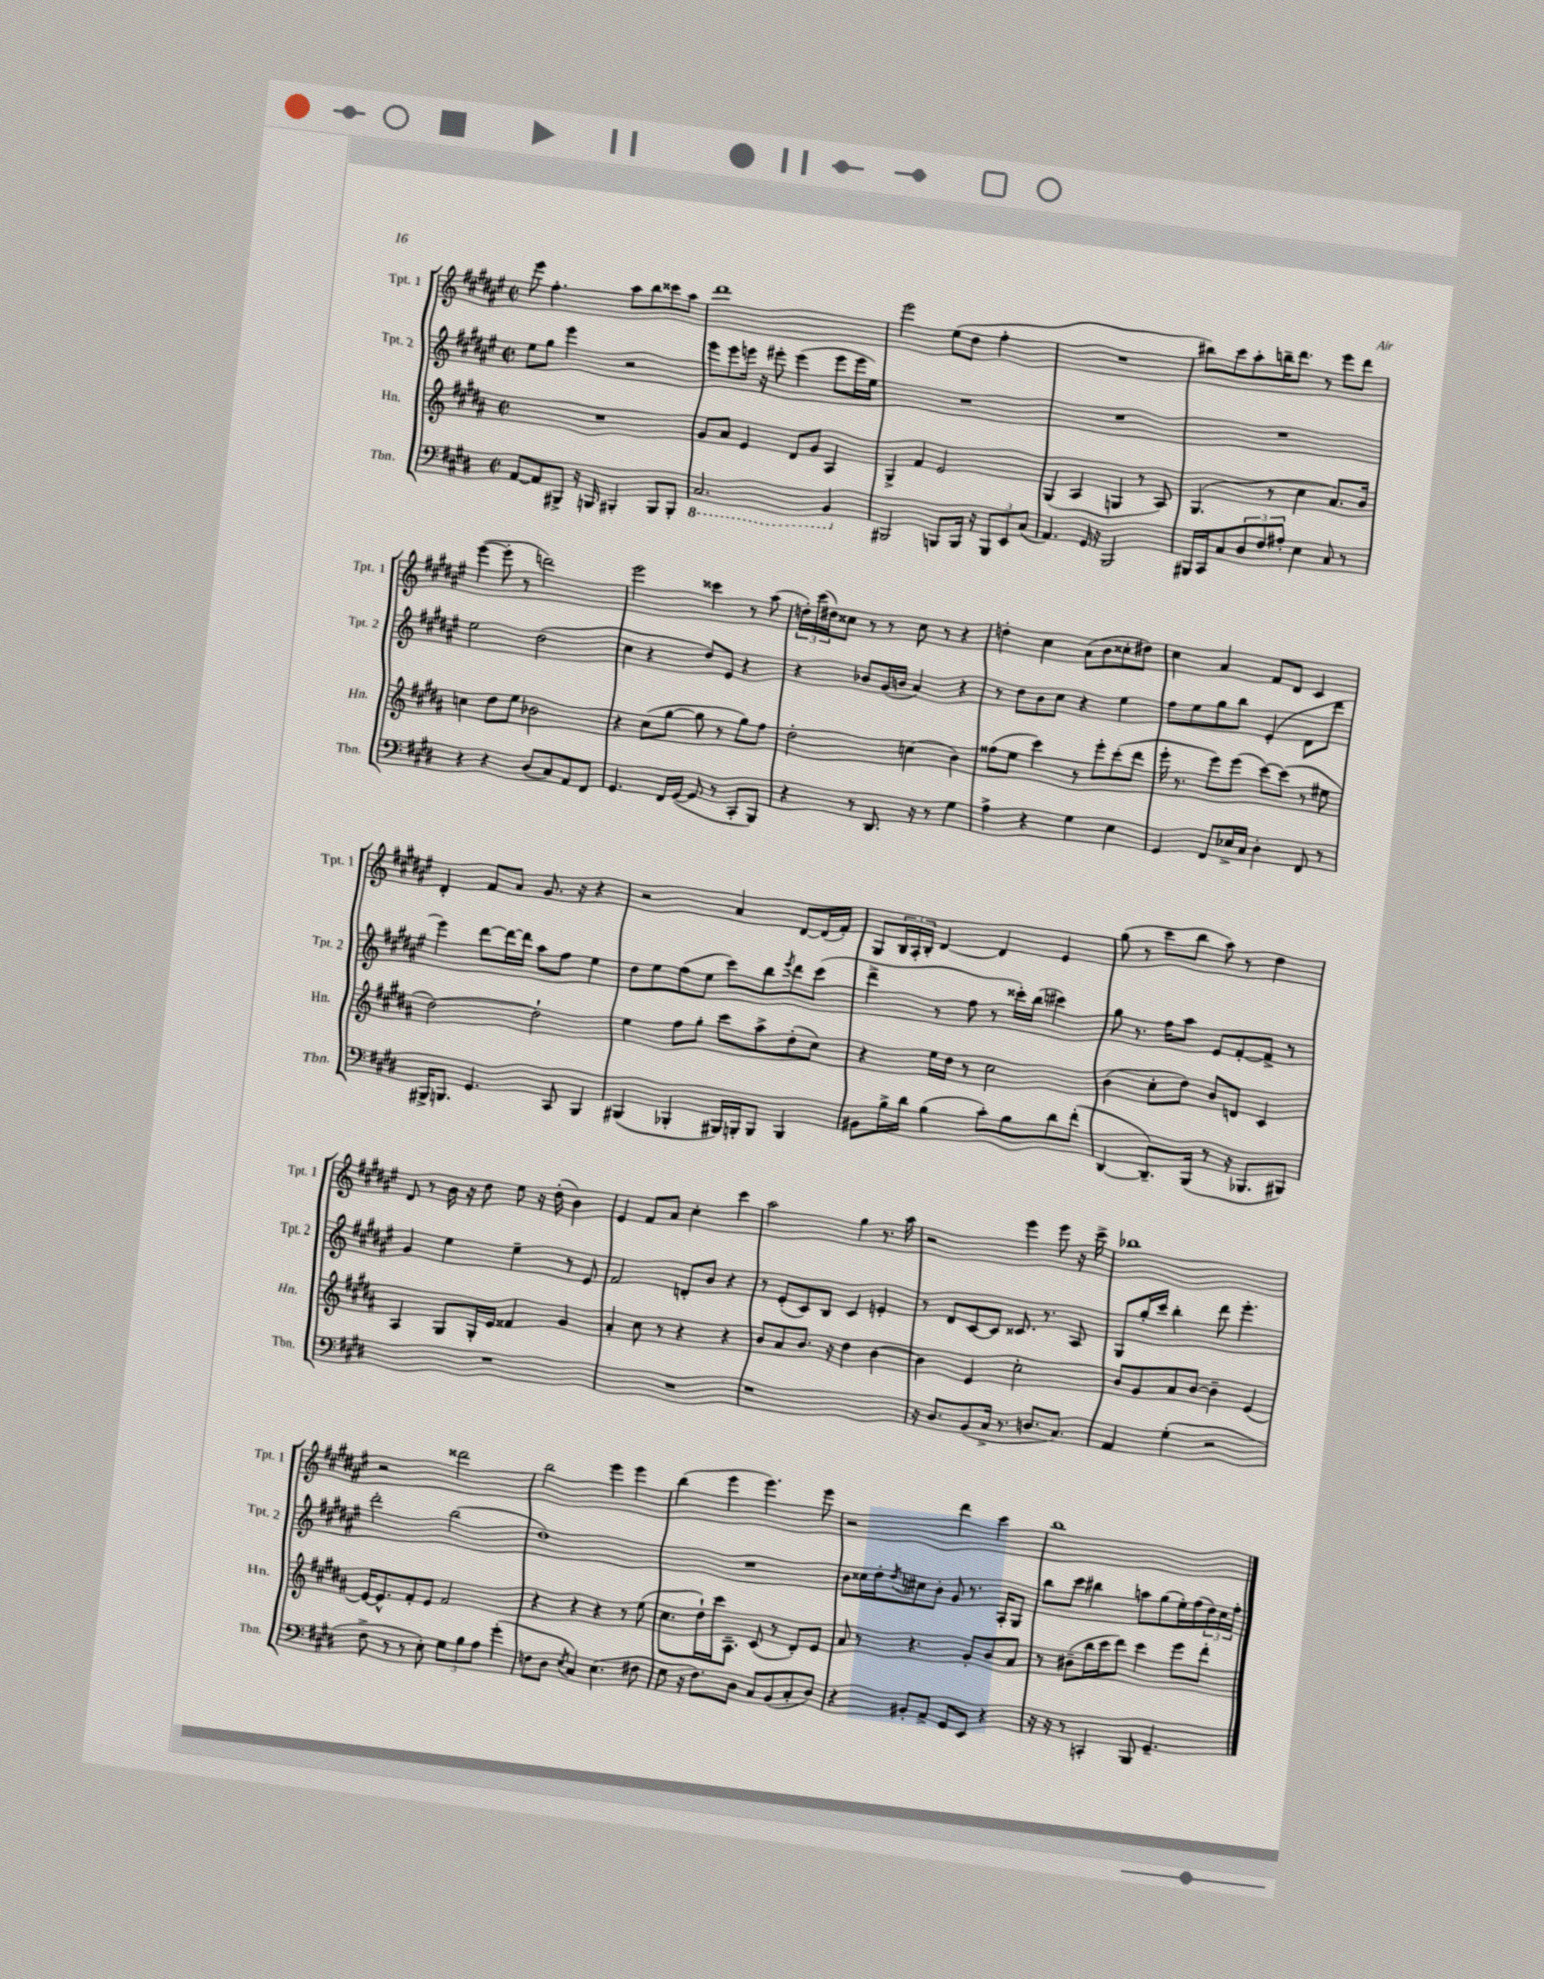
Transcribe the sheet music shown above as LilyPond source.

<<
\new StaffGroup <<
\new Staff = "s0" \with { instrumentName = "Tpt. 1" shortInstrumentName = "Tpt. 1" } {
    \clef treble \key fis \major \defaultTimeSignature \time 2/2
    eis'''8 fis''4.-. ais''8 b''8 cisis'''8 ais''8 |
    dis'''1 |
    eis'''2 eis''8( dis''8 fis''4-. |
    R1 |
    bis''8) cis'''8 ais''8-. b''16-- dis'''8. r8 eis'''8 dis'''8 |
    eis'''4~( eis'''8-. r8 d'''2) |
    eis'''2 cisis'''4 r8 ais''8( |
    \tuplet 3/2 { d''16-.) cis'''16( dis''16) } cisis''8 r8 r8 cisis''8 r8 r4 |
    d''4-. cis''4 ais'8( b'8 cisis''8-. dis''8) |
    cis''4 ais'4 fis'8 dis'8 cis'4 |
    dis'4-. fis'8 ais'8 gis'8. r16 r4 |
    r2 ais'4 dis'8~ dis'16( fis'16-.) |
    gis8 \tuplet 3/2 { b16 ais16-. b16-. } dis'4~ dis'4 eis'4 |
    gis''8( r8 cis'''8 b''8 ais''8) r8 dis''4 |
    dis'8 r8 b'16 r16 dis''8 eis''8 r16 dis''16-.( b'4) |
    eis'4 fis'8 ais'8 cis''4-. cis'''4 |
    ais''2 gis''4 r8. ais''16 |
    r2 eis'''4 eis'''8 r16 cis'''16-> |
    bes''1 |
    r2 disis'''2 |
    b''2 eis'''4 eis'''4 |
    b''4( eis'''4 eis'''4.) eis'''8 |
    r2 dis'''4 cis'''4 |
    b''1 \bar "|." |
}
\new Staff = "s1" \with { instrumentName = "Tpt. 2" shortInstrumentName = "Tpt. 2" } {
    \clef treble \key fis \major \defaultTimeSignature \time 2/2
    eis''8 gis''8 eis'''4 r2 |
    eis'''8 eis'''8 e'''16 r16 eis'''8-. eis'''4( eis'''8 eis'''16 eis''16) |
    R1 |
    R1 |
    R1 |
    eis''2 dis''2( |
    cis''4 r4 dis''8) eis'8 r4 |
    r4 bes'8 gis'16( b'16 ais'4) r4 |
    r8 dis''8 b'8 cis''8 r4 eis''4 |
    fis''8 eis''8 gis''8 b''8 eis'4-.( dis'8 dis'''8 |
    eis'''4) dis'''8~ dis'''16~ dis'''16 ais''8 fis''8 eis''4 |
    dis''8 eis''8 fis''8( eis''8 cis'''8) b''8 \acciaccatura { eis'''8 } dis'''8 cis'''8( |
    dis'''4-> r8 fis''8 r8 cisis'''16-.) b''16( cis'''4) |
    gis''8 r8. fis''16 ais''8 eis'8 fis'8~-. fis'8-> r8 |
    gis'4 eis''4 eis''4-- r8 eis'8 |
    fis'2 d'8-. b'8 r4 |
    r8 eis'8-.( cis'8) b8 cis'4 e'4-. |
    r8 dis'8 cis'8~ cis'8 cisis'8. r8. ais8 |
    gis8 gis''16-. cis'''16 b''4-. dis'''8 eis'''4.-. |
    dis'''2-. b''2( |
    dis''1) |
    R1 |
    b'8 cisis''16 dis''16-. \acciaccatura { dis''8 } cis''8 b'8-. gis'8 r8. ais16-. gis8 |
    b''8 cis'''8 bis''4 a''8 gis''8( eis''16-.) fis''16( \tuplet 3/2 { dis''16) cis''16 fis''16-. } \bar "|." |
}
\new Staff = "s2" \with { instrumentName = "Hn." shortInstrumentName = "Hn." } {
    \clef treble \key b \major \defaultTimeSignature \time 2/2
    R1 |
    gis'8 ais'8 e'4 dis'8 gis'8 ais4 |
    gis4-> fis'4 e'2 |
    gis4( ais4 g4 r8 ais8) |
    gis4.( r8 cis''4 ais'8.) b'16 |
    c''4 dis''8 e''8 bes'2 |
    r4 cis''8( gis''8~ gis''8 r8 gis''8) fis''8 |
    dis''2-. c''4( b'4) |
    fisis''8( e''8 cis'''4) r8 e'''8-. cis'''8-.( dis'''8 |
    e'''16-. r8. e'''8) e'''8( cis'''8~) cis'''8( r8 eis''8 |
    dis''2~) dis''2-! |
    e''4 fis''8 gis''8-. cis'''8 ais''8-> dis''8-.( cis''8) |
    r4 e''16 dis''16 r8 cis''2 |
    b'4( cis''8-. dis''8) b'8 d'8 cis'4 |
    ais4 gis8 gis16-. e'16 fisis'4 gis'4 |
    ais'4-. cis''8 r8 r4 r4 |
    b'8 ais'8 b'8. r16 dis''4 b'4~ |
    b'4 e'4 cis''2-. |
    b'8 gis'8 ais'8 b'8~ b'4-- e'4~ |
    e'16~ e'8.-^ fis'8-. e'8 fis'2 |
    r4 r4 r4 r8 e''8( |
    cis''8. dis''16-!) cis'''16 ais8.-- cis'8( r8 dis'8-.) e'8 |
    ais'8 r8 r4. gis'8-. b'8 ais'8 |
    r8 bis'8--( b''16 cis'''16 dis'''8) cis'''4 e'''8 dis'''8-. \bar "|." |
}
\new Staff = "s3" \with { instrumentName = "Tbn." shortInstrumentName = "Tbn." } {
    \clef bass \key e \major \defaultTimeSignature \time 2/2
    a,8~ a,8 bis,,8-> r16 b,,16 bis,,4-. bis,,8 bis,,8-. |
    \ottava #-1 cis,2. b,,4 \ottava #0 |
    bis,,2 b,,8 b,,16 r16 \tuplet 3/2 { b,,8 e,8 cis8( } |
    a,4.) gis,16 r16 b,,2 |
    bis,,16 cis,16 cis8 \tuplet 3/2 { dis8 fis8 ais8-. } e4 cis8 r8 |
    r4 r4 dis8( cis8) a,8 fis,8 |
    gis,4. fis,16 gis,16~( gis,8 r8 cis,8-. b,,8) |
    r4 r8 dis,8. r16 r8 gis4 |
    a4-> r4 gis4 e4 |
    gis,4 fis,8 ees16-> cis16 dis4-. fis,8 r8 |
    bis,,16-> b,,8. gis,4. cis,8 b,,4 |
    bis,,4( bes,,4-. bis,,16) b,,16-. b,,8 b,,4 |
    bis,8 b16-> dis'16 b4( cis'8-.) b8 dis'8 fis'8-.( |
    dis,4~ dis,8.--) b,,16( r8 r16 bes,,8. bis,,8) |
    R1 |
    R1 |
    r1 |
    r16 dis8. b,8( cis16-> r8. d8. cis8.) |
    a,4 gis4-.( r2 |
    fis8-> r8 r8 e8-.) \tuplet 3/2 { gis8 b8 a8 } gis'4-.( |
    f8 dis8 \acciaccatura { e8 } cis4) e4.( fis8 |
    gis8 r16 fis8.) dis8 cis8 b,8( cis8-. dis8) |
    r4 bis,8-. a,8-> gis,8 e,8 r4 |
    r16 r16 r8 c,4-. b,,8 gis,4.-- \bar "|." |
}
>>
>>
\layout { \context { \Score \remove "Bar_number_engraver" } }
